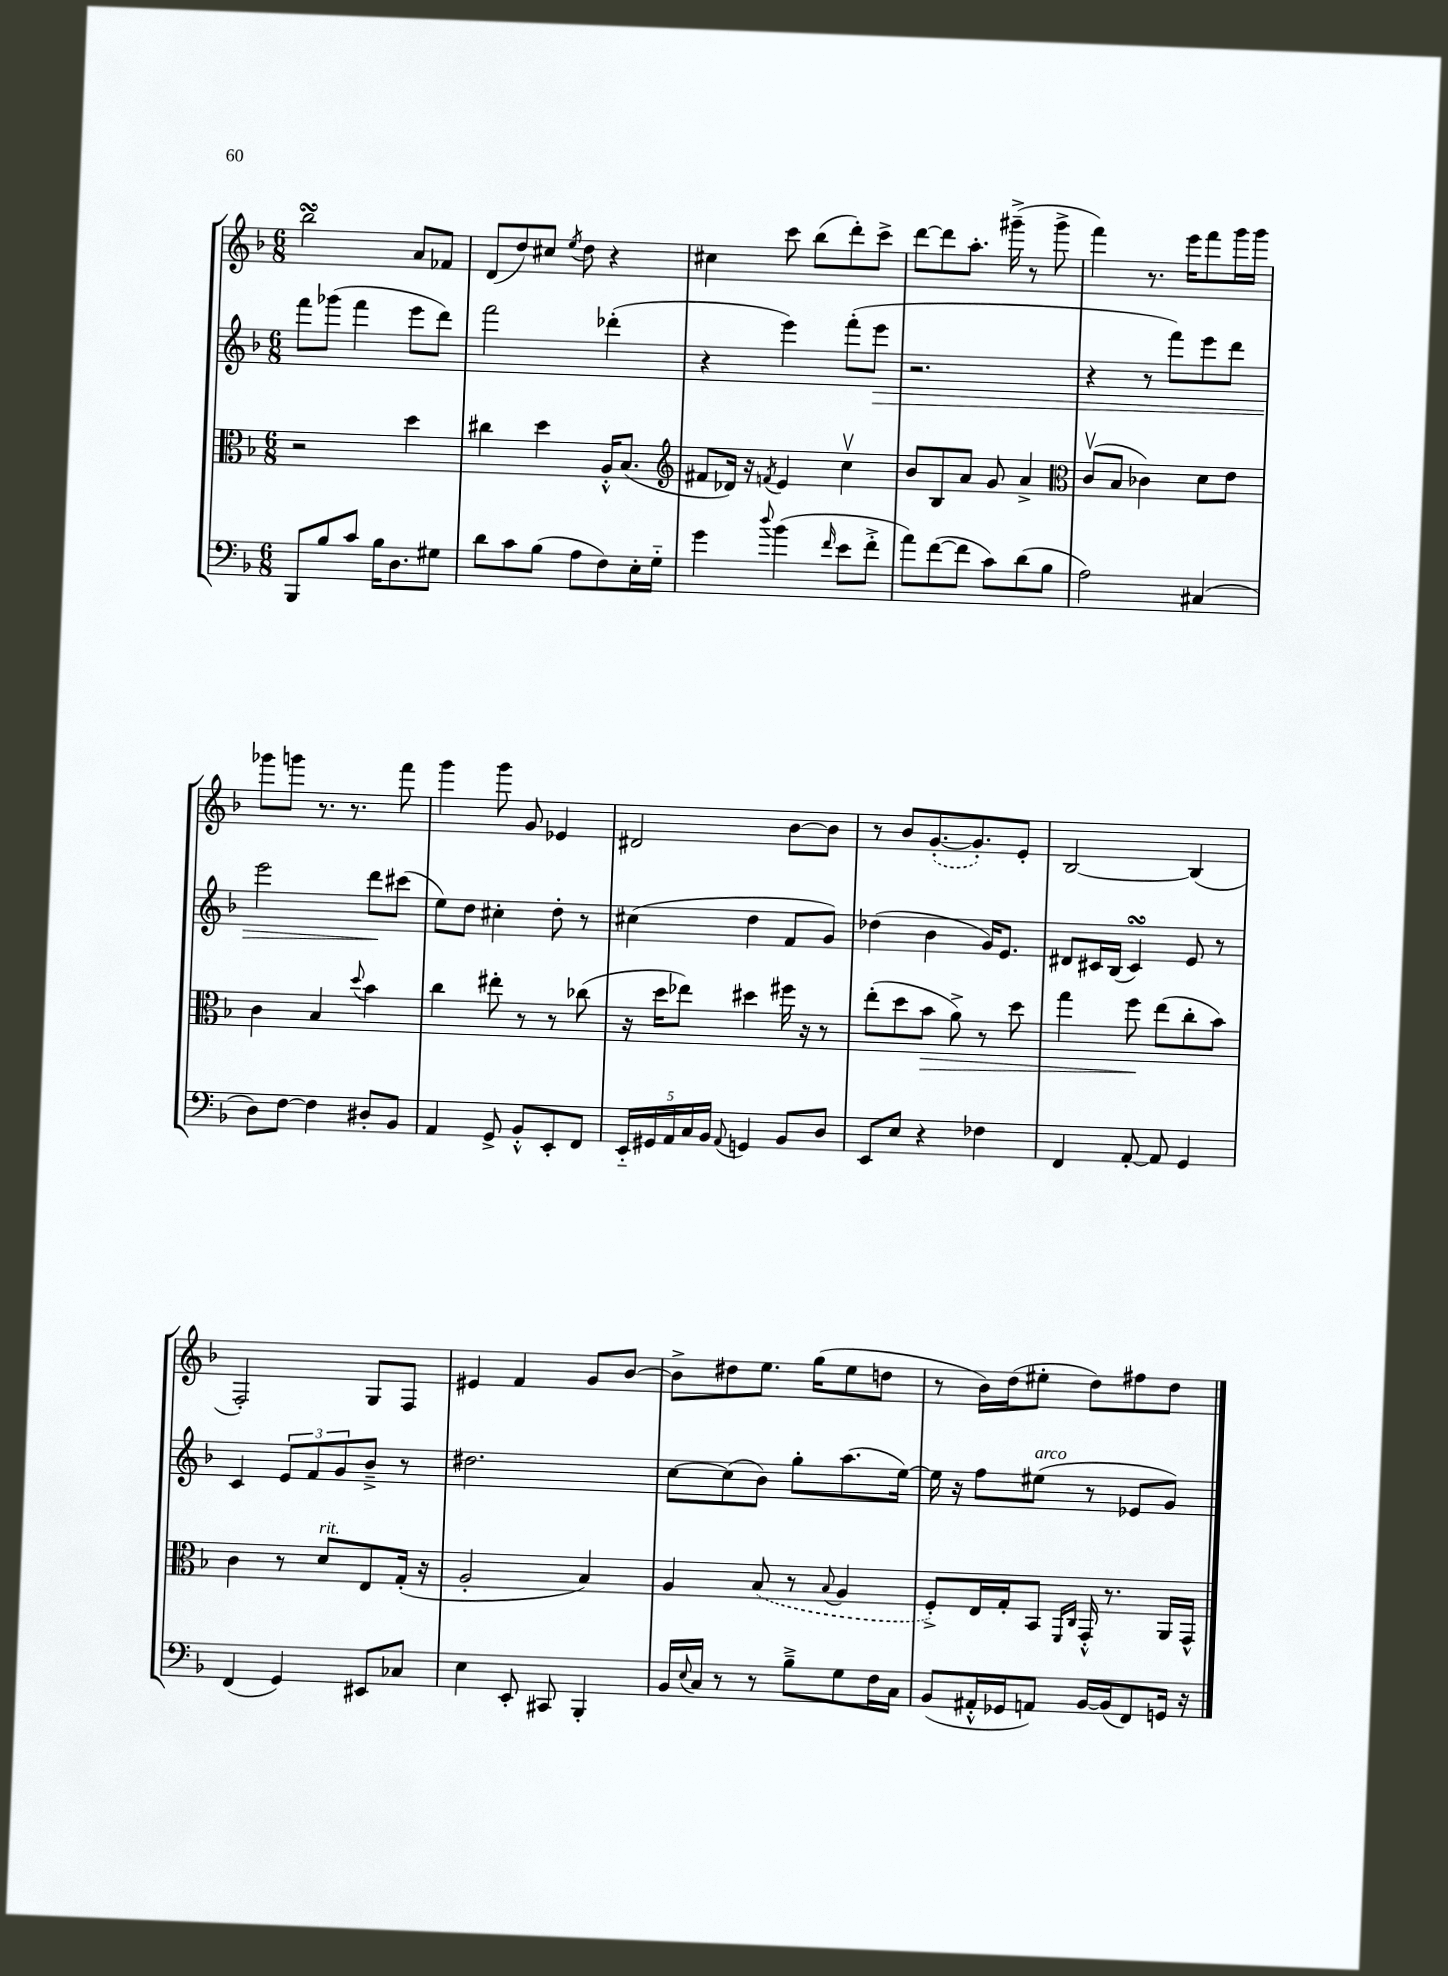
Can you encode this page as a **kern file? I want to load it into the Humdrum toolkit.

**kern	**kern	**kern	**kern
*staff4	*staff3	*staff2	*staff1
*clefF4	*clefC3	*clefG2	*clefG2
*k[b-]	*k[b-]	*k[b-]	*k[b-]
*M6/8	*M6/8	*M6/8	*M6/8
8BBB-	2r	8fff	2bb-
8B-	.	(8ggg-	.
8c	.	4fff	.
16B-	.	.	.
8.D	.	.	.
.	4dd	8eee	8a
8G#	.	8ddd)	8f-
=	=	=	=
8d	4cc#	2fff	(8d
8c	.	.	8dd)
(8B-	4dd	.	8cc#
.	.	.	8qee
8A	.	.	8dd
8F)	16A'^^	(4ddd-'	4r
.	(8.B-	.	.
16E'	.	.	.
16G'~	.	.	.
=	=	=	=
*	*clefG2	*	*
4g	8f#	4r	4cc#
.	16d-)	.	.
.	16r	.	.
8qqdd	8qf	.	.
(4b-	4e	4eee)	8ccc
.	.	.	(8bb-
16qqf	.	.	.
8e	4ccv	(8fff'	8ddd')
8f'^	.	8eee	8ccc^
=	=	=	=
8a)	8b-	2.r	[8ddd
([8f	8B-	.	8ddd]
8f]	8a	.	8.aa'
8c)	8g	.	.
.	.	.	(16ggg#~^
(8d	4a^	.	8r
8B-	.	.	8ggg#^
=	=	=	=
*	*clefC3	*	*
2A)	(8cv	4r	4fff)
.	8B-	.	.
.	4c-)	8r	8.r
.	.	8fff)	.
.	.	.	16eee
(4C#	8d	8eee	8fff
.	8e	8ddd	16ggg
.	.	.	16ggg
=	=	=	=
8D)	4c	2eee	8ggg-
[8F	.	.	8ggg
4F]	4B-	.	8.r
.	.	.	8.r
.	8qqdd	.	.
8D#'	4b-	8ddd	.
8BB-	.	(8ccc#	8fff
=	=	=	=
4AA	4cc	8ee)	4ggg
.	.	8dd	.
8GG^	8ee#'	4cc#'	8ggg
8BB-'^^	8r	.	8g
8EE'	8r	8dd'	4e-
8FF	(8cc-	8r	.
=	=	=	=
20EE'~	16r	(4cc#	2d#
20GG#	.	.	.
.	16dd	.	.
20AA	.	.	.
.	8ee-)	.	.
20C	.	.	.
20BB-	.	.	.
8qqAA	.	.	.
4GG	4dd#	4dd	.
8BB-	16ff#	8f	[8b-
.	16r	.	.
8D	8r	8g)	8b-]
=	=	=	=
8EE	(8ee'	(4dd-	8r
8E	8dd	.	8b-
4r	8b-	4b-	([8.g'
.	8a^)	.	.
.	.	.	8.g'])
4F-	8r	16g)	.
.	.	8.e	.
.	8dd	.	8e'
=	=	=	=
4FF	4gg	8d#	[2B-
.	.	16c#	.
.	.	(16B-	.
[8AA'	8ff	4c#)	.
8AA]	(8ee	.	.
4GG	8cc'	8e	(4B-]
.	8b-)	8r	.
=	=	=	=
(4FF	4c	4c	2F')
4GG)	8r	12e	.
.	.	12f	.
.	8d	.	.
.	.	12g	.
8EE#	8E	8b-~^	8G
8C-	(16G'	8r	8F
.	16r	.	.
=	=	=	=
4E	2A'	2.dd#	4e#
8EE'	.	.	4f
8CC#	.	.	.
4BBB-'	4B-)	.	8g
.	.	.	[8b-
=	=	=	=
16BB-	4A	[8cc	8b-^]
8qqE	.	.	.
16C	.	.	.
8r	.	(8cc]	8dd#
8r	(8B-	8b-)	8.ee
8B-~^	8r	8gg'	.
.	.	.	(16gg
.	8qqB-	.	.
8G	4A	(8.aa	8ee
16F	.	.	8dd
16C	.	[16ee)	.
=	=	=	=
(8BB-	8F'^)	16ee]	8r
.	.	16r	.
16AA#'^^	16E	8ff	16b-)
16GG-	16G'	.	(16dd
8AA)	8BB-	(8ee#	8ee#'
.	16qqFF	.	.
.	16qqC	.	.
[16BB-	16GG'^^	8r	8dd)
(16BB-]	8.r	.	.
8FF)	.	8e-	8ff#
16GG	16AA	8g)	8dd
16r	16GG^^	.	.
==	==	==	==
*-	*-	*-	*-
